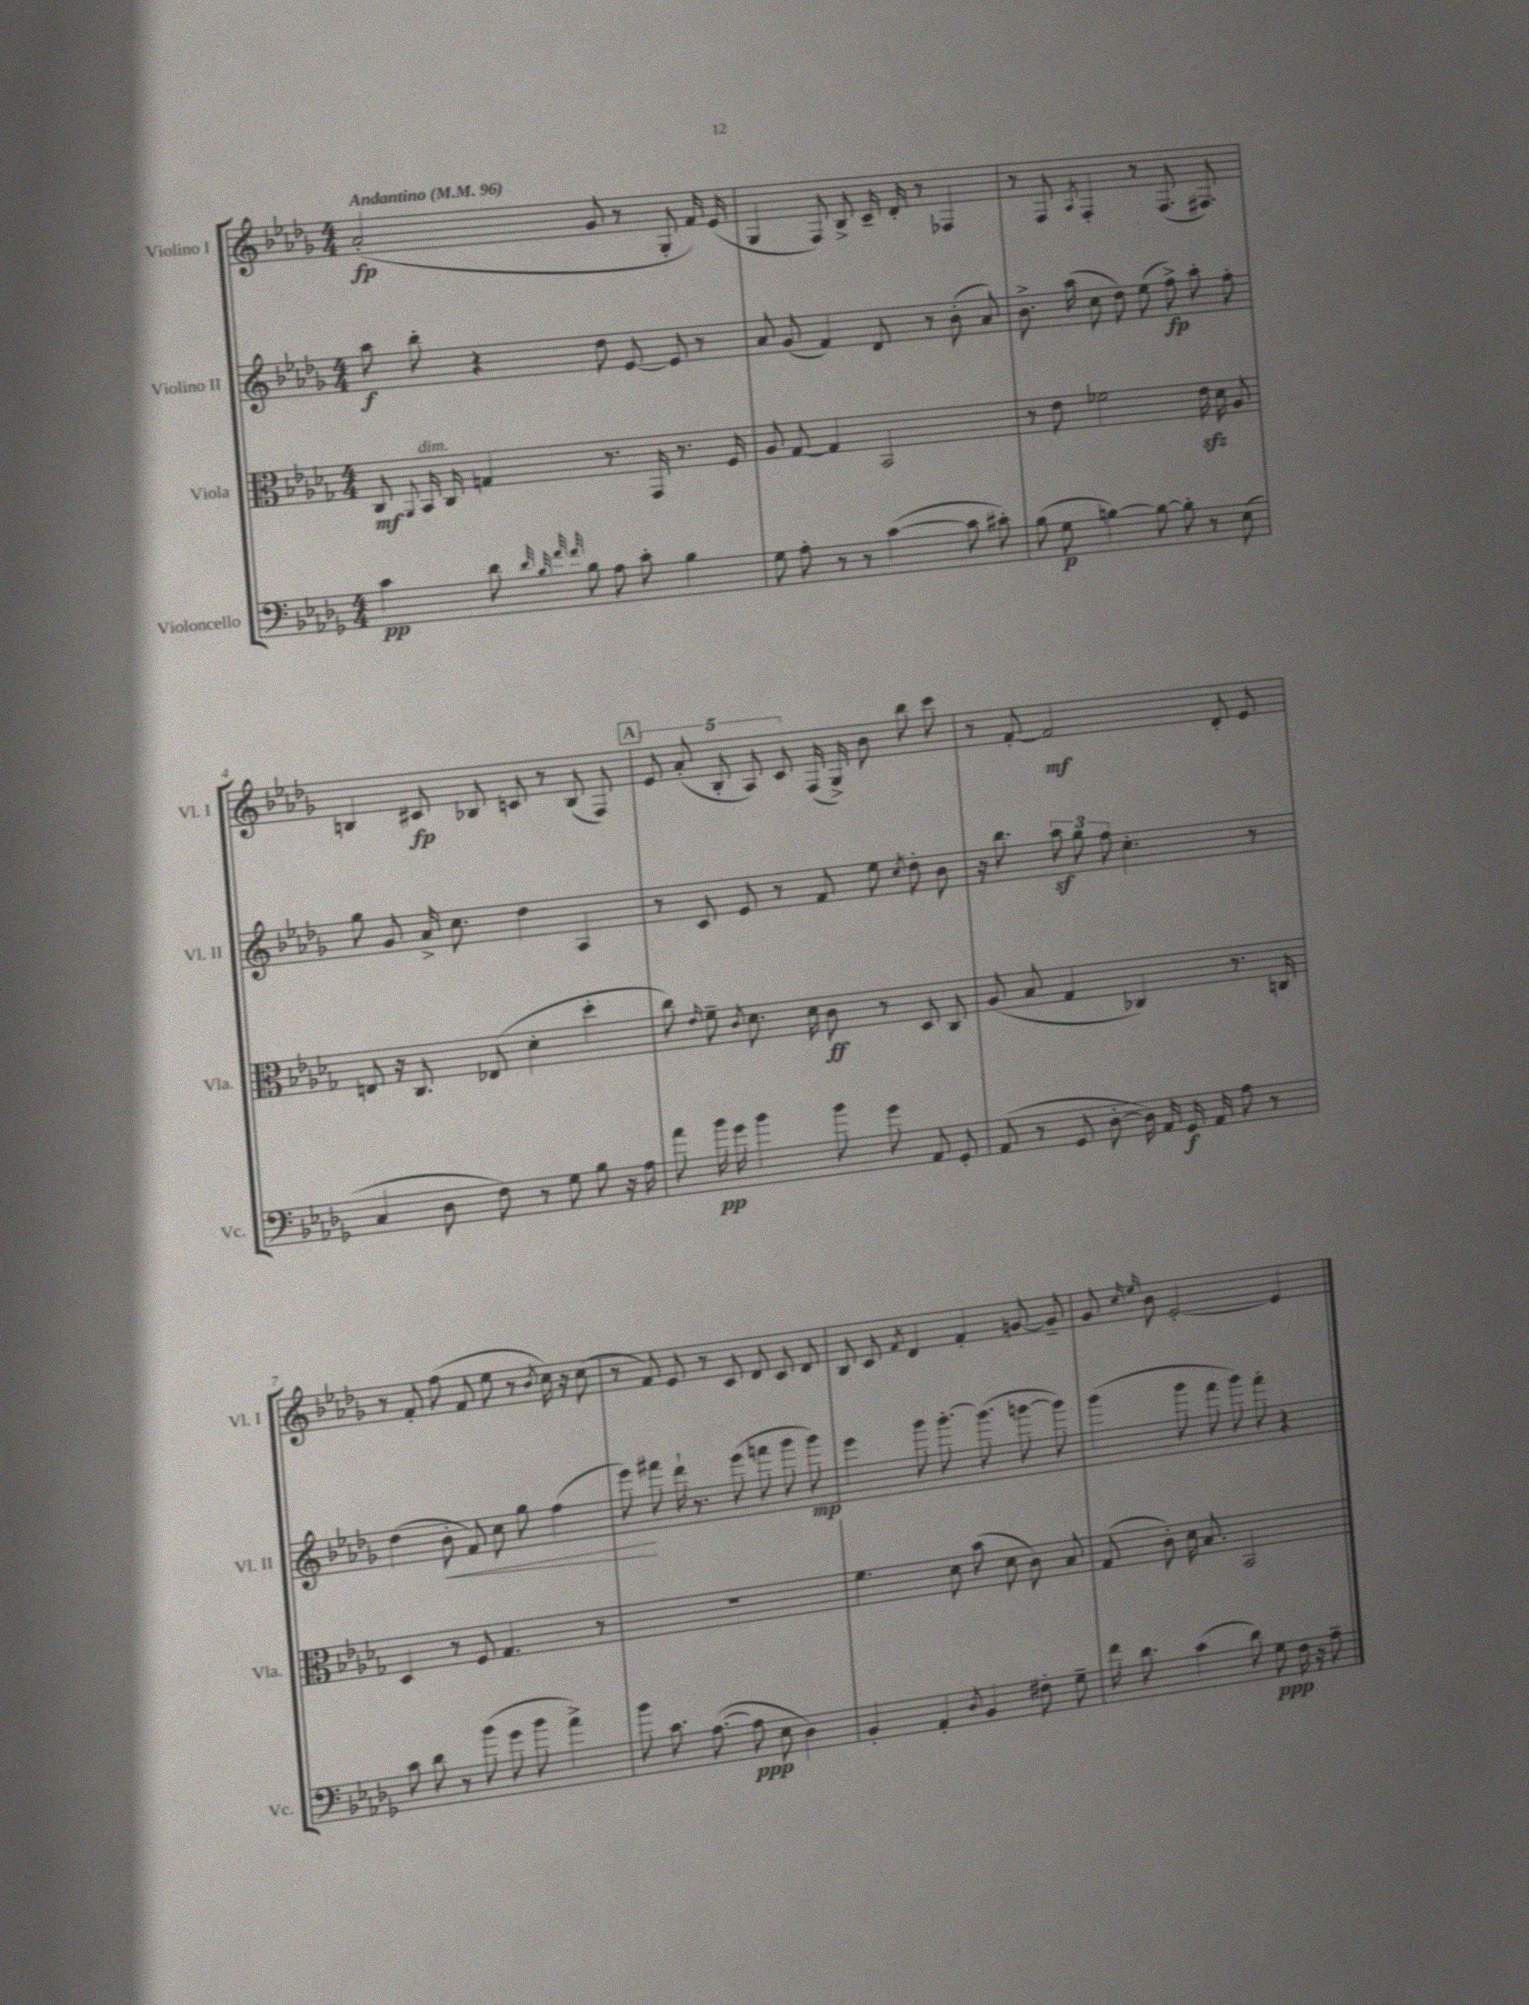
<<
\new StaffGroup <<
\new Staff = "s0" \with { instrumentName = "Violino I" shortInstrumentName = "Vl. I" } {
    \clef treble \key des \major \numericTimeSignature \time 4/4 \tempo "Andantino" 4 = 96
    \autoBeamOff aes'2-.\fp( ges'8 r8 ges8-. f'16) ees'16( |
    ges4 f8) bes8-> c'16-- des'16-. r8 fes4 |
    r8 f8 \acciaccatura { aes8 } f4-. r8 f8.( fis8.) |
    b4 cis'8\fp bes8 c'8 r8 bes8( f8) |
    \mark \markup { \box "A" } \tuplet 5/4 { ees'8 aes'8-.( bes8-. aes8) c'8 } f16( ges16->) bes'8 bes''8 c'''8 |
    r8 f'8~-. f'2\mf des'8-. ees'8 |
    r8 f'8-. f''8( f'8 ees''8 r8 \acciaccatura { bes'8 } c''16) r16 c''8( |
    r8 f'8) ees'8 r8 c'8 des'8 c'8 des'8 |
    bes8 c'8 \acciaccatura { f'8 } des'4 f'4-. g'8~ g'8-- |
    ges'8 \grace { c''16 ees''16 } bes'8 ees'2~-. ees'4 \bar "|." |
}
\new Staff = "s1" \with { instrumentName = "Violino II" shortInstrumentName = "Vl. II" } {
    \clef treble \key des \major \numericTimeSignature \time 4/4
    \autoBeamOff aes''8\f bes''8-. r4 des''8 ees'8~ ees'8 r8 |
    aes'8 ges'8( f'4) des'8 r8 bes'8-.( aes'8) |
    bes'8.-> aes''16( c''8 des''8) ees''8( f''8->\fp) aes''8-. f''8-. |
    ges''8 ges'8 aes'16-> c''8. des''4 aes4 |
    \mark \markup { \box "A" } r8 c'8 ees'8 r8 f'8 ees''8 \acciaccatura { c''8 } des''8-. bes'8 |
    r16 bes''8. \tuplet 3/2 { aes''8\sf ges''8 f''8 } c''4.-. r8 |
    des''4( bes'8-.\< f'8) c''8 ges''8 f''4( |
    ees'''8\!) fis'''8 des'''16-! r8. ees'''8( f'''8 ges'''8 ges'''8\mp) |
    ees'''4 ges'''8 ges'''8.~-. ges'''8.( g'''8~ g'''8) |
    ges'''4( ges'''8 f'''8 ges'''8) f'''8-. r4 \bar "|." |
}
\new Staff = "s2" \with { instrumentName = "Viola" shortInstrumentName = "Vla." } {
    \clef alto \key des \major \numericTimeSignature \time 4/4
    \autoBeamOff c8\mf \appoggiatura { aes,8 } bes,16^\markup { \italic "dim." } c16 g4 r8. ges,16 r8. f16 |
    aes8 ges8~ ges4 bes,2 |
    r8 ees'8 fes'2 ees'16\sfz des'16 aes8 |
    e8 r16 c8. ees8( des'4-. des''4-. |
    \mark \markup { \box "A" } c''8) \grace { ees'16 } f'8-- \acciaccatura { c'8 } des'8. des'16 c'8\ff r8 des8 c8 |
    aes8( bes8 ges4 ces4) r8. c16 |
    des4 r8 f8 ges4. r8 |
    R1 |
    f'4. des'8 bes'8( des'8 c'8) bes8 |
    ges8( c'8-.) des'16 bes8. bes,2 \bar "|." |
}
\new Staff = "s3" \with { instrumentName = "Violoncello" shortInstrumentName = "Vc." } {
    \clef bass \key des \major \numericTimeSignature \time 4/4
    \autoBeamOff c'4\pp des'8 \grace { des'32 bes32 f'32 f'32 } bes8 aes8 c'8-. bes4 |
    ges8 aes8-. r8 r8 c'4~( c'8 cis'8-.) |
    bes8( ges8\p b4~) b8~ b8-. r8 ees8( |
    c4 des8 f8) r8 ges8 bes8 r16 aes16 |
    \mark \markup { \box "A" } aes'8 bes'16\pp ges'16 bes'4 bes'8 ges'8 aes,8 ges,8-. |
    aes,8( r8 ges,8 des8~-. des16) aes,16 ges,16\f aes,16 aes8 r8 |
    c'8 des'8 r8 bes'8( ges'8 bes'8 aes'4->) |
    bes'8 c'8. aes8.~( aes8\ppp ees8 des4) |
    bes,4-. aes,4-. \acciaccatura { des8 } bes,4 fis8-. ges8-- |
    f'16 des'8. c'4( des'8) ges8\ppp f16 r16 aes8-- \bar "|." |
}
>>
>>
